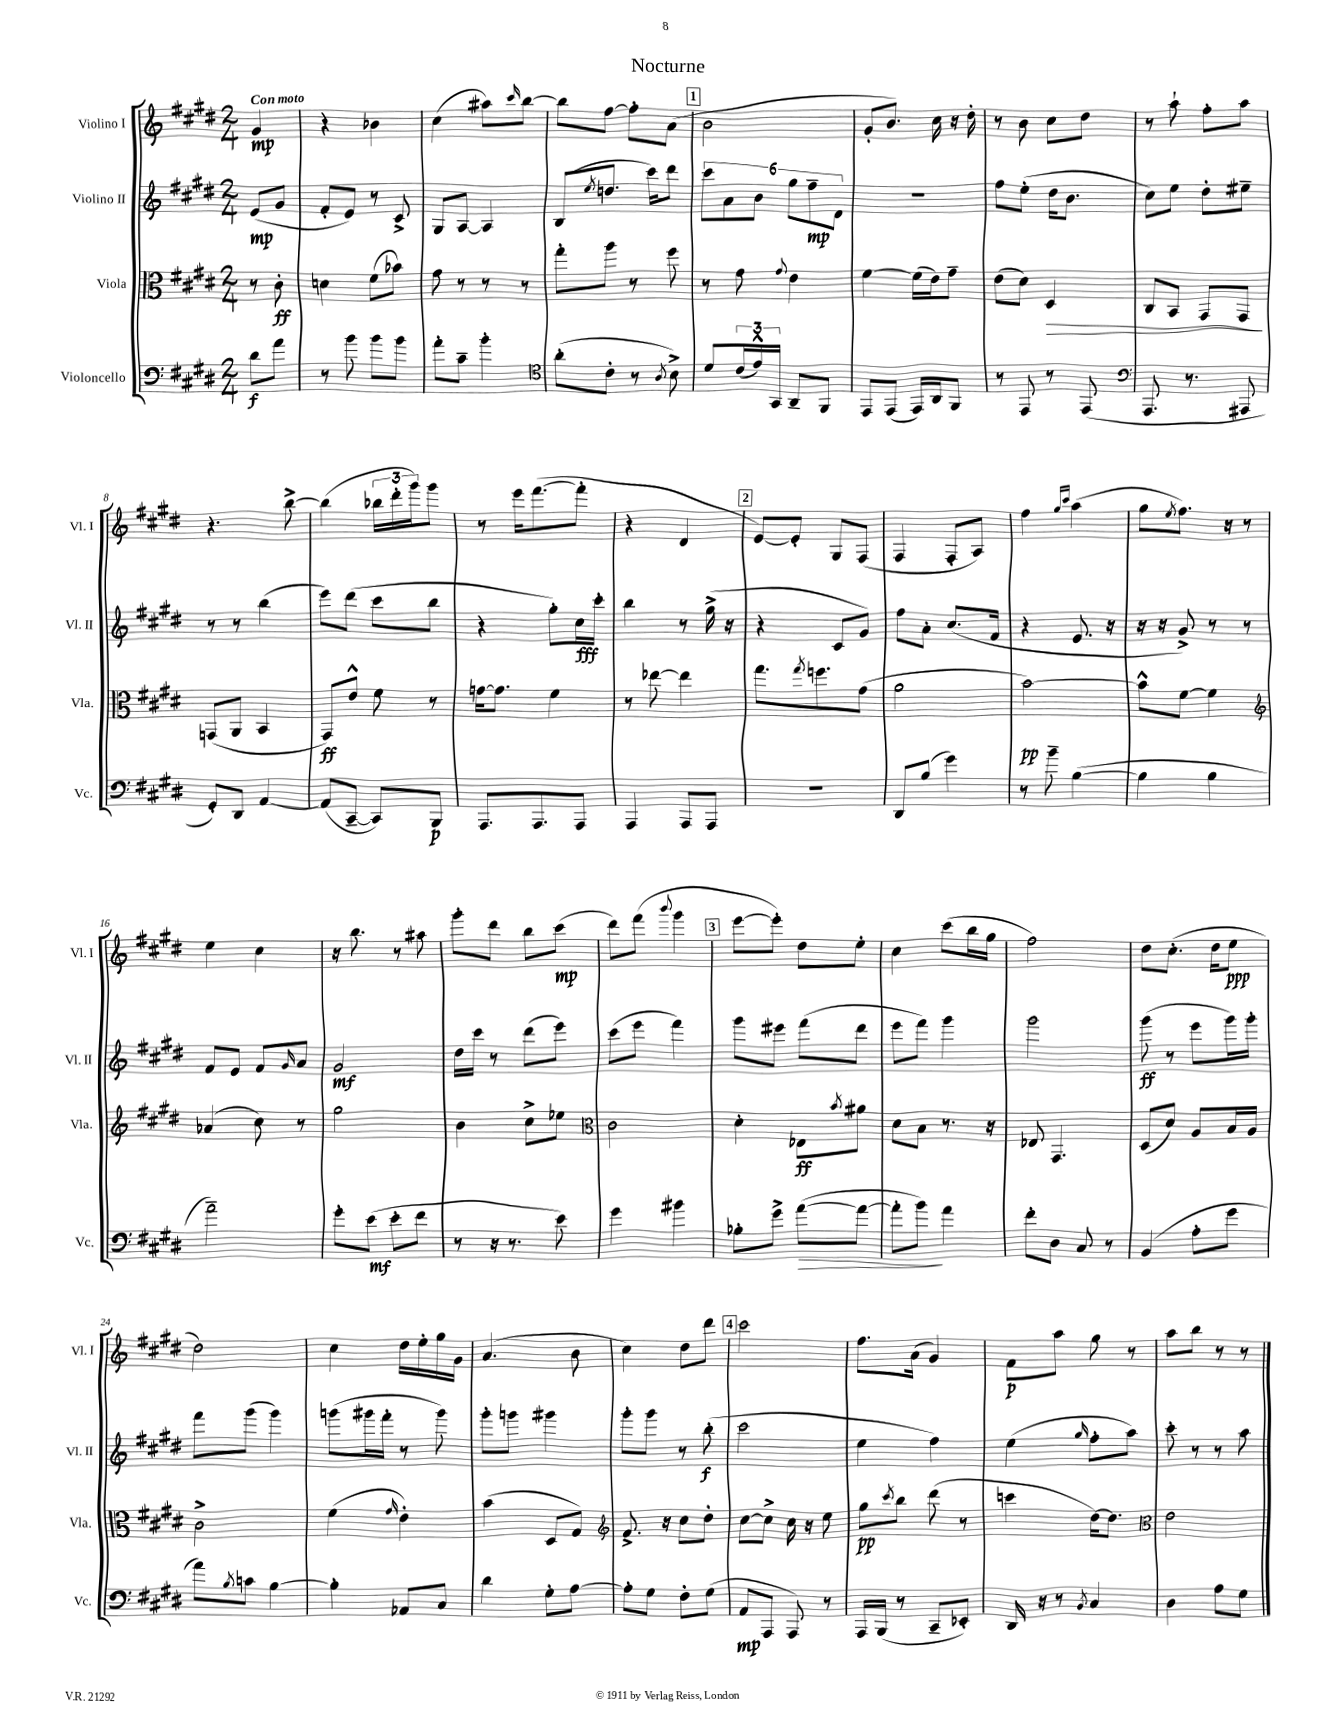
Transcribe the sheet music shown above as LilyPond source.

\header { title = "Nocturne" }
<<
\new StaffGroup <<
\new Staff = "s0" \with { instrumentName = "Violino I" shortInstrumentName = "Vl. I" } {
    \clef treble \key e \major \numericTimeSignature \time 2/4 \partial 4 \tempo "Con moto"
    gis'4\mp |
    r4 bes'4 |
    cis''4( ais''8) \grace { cis'''16 } b''8~ |
    b''8 fis''8~ fis''8-. a'8( |
    \mark \markup { \box "1" } b'2 |
    gis'8-. b'8.) cis''16 r16 dis''16-. |
    r8 b'8 cis''8 dis''8 |
    r8 a''8-! fis''8-. a''8 |
    r4. b''8~-> |
    b''4( \tuplet 3/2 { bes''16 dis'''16-. gis'''16) } gis'''8 |
    r8 e'''16 fis'''8.~( fis'''8-. |
    r4 dis'4 |
    \mark \markup { \box "2" } e'8~) e'8-. gis8 fis8( |
    fis4 fis8-. a8) |
    fis''4 \grace { gis''16 cis'''16 } a''4( |
    gis''8 \acciaccatura { e''8 } fis''8.) r16 r8 |
    e''4 cis''4 |
    r16 b''8. r8 ais''8 |
    gis'''8-. dis'''8 b''8 cis'''8\mp( |
    dis'''8) fis'''8( \appoggiatura { b'''8 } gis'''4 |
    \mark \markup { \box "3" } e'''8~ e'''8-.) dis''8 e''8-. |
    cis''4 cis'''8( b''16 gis''16 |
    fis''2) |
    dis''8 cis''8.-.( dis''16 e''8\ppp |
    dis''2) |
    cis''4 dis''16 e''16-. gis''16 gis'16 |
    a'4.( b'8 |
    cis''4) dis''8 dis'''8 |
    \mark \markup { \box "4" } cis'''2 |
    fis''8. a'16( gis'4) |
    fis'8\p a''8 gis''8 r8 |
    a''8 b''8 r8 r8 \bar "|." |
}
\new Staff = "s1" \with { instrumentName = "Violino II" shortInstrumentName = "Vl. II" } {
    \clef treble \key e \major \numericTimeSignature \time 2/4 \partial 4
    e'8\mp( gis'8 |
    fis'8-. e'8) r8 cis'8-> |
    gis8 a8~ a4 |
    b8( \acciaccatura { e''8 } d''8. cis'''16) dis'''8 |
    \mark \markup { \box "1" } \tuplet 6/4 { cis'''8 a'8 b'8 gis''8 fis''8--\mp dis'8 } |
    R2 |
    fis''8 e''8-.( dis''16 b'8. |
    cis''8) e''8 dis''8-. eis''8-- |
    r8 r8 b''4( |
    e'''8) dis'''8( cis'''8 b''8 |
    r4 gis''8-.) cis''16\fff cis'''16-. |
    b''4 r8 gis''16->( r16 |
    \mark \markup { \box "2" } r4 cis'8 gis'8) |
    fis''8 a'8-. cis''8.( fis'16 |
    r4 e'8. r16 |
    r16 r16 gis'8->) r8 r8 |
    fis'8 e'8 fis'8 \grace { gis'16 } a'8 |
    gis'2\mf |
    dis''16 cis'''16 r8 dis'''8( e'''8) |
    cis'''8( e'''8 fis'''4) |
    \mark \markup { \box "3" } gis'''8 eis'''8 fis'''8( dis'''8 |
    e'''8 fis'''8) gis'''4 |
    gis'''2 |
    gis'''8\ff( r8 e'''8 gis'''16) gis'''16-. |
    fis'''8 gis'''8( gis'''4) |
    g'''8( gis'''16 fis'''16-. r8 gis'''8) |
    gis'''8-. g'''8 gis'''4 |
    gis'''8-. gis'''8 r8 b''8-.\f( |
    \mark \markup { \box "4" } cis'''2 |
    e''4 fis''4) |
    e''4( \grace { gis''16 } fis''8-. a''8) |
    cis'''8-. r8 r8 a''8 \bar "|." |
}
\new Staff = "s2" \with { instrumentName = "Viola" shortInstrumentName = "Vla." } {
    \clef alto \key e \major \numericTimeSignature \time 2/4 \partial 4
    r8 cis'8-.\ff |
    d'4 fis'8( bes'8) |
    gis'8 r8 r8 r8 |
    gis''8-. a''8 r8 fis''8 |
    \mark \markup { \box "1" } r8 gis'8 \appoggiatura { gis'8 } e'4 |
    fis'4~ fis'16( e'16) gis'8-- |
    e'8( dis'8) dis4\> |
    cis8 b,8 gis,8 gis,8\! |
    g,8( a,8 b,4 |
    gis,8\ff) e'8-^ fis'8 r8 |
    g'16~ g'8. fis'4 |
    r8 ees''8~ ees''4 |
    \mark \markup { \box "2" } gis''8. \acciaccatura { gis''8 } f''8. gis'8( |
    a'2 |
    b'2~\pp) |
    b'8-^ fis'8~ fis'4 |
    \clef treble aes'4( cis''8) r8 |
    gis''2 |
    b'4 cis''8-> ees''8 |
    \clef alto cis'2 |
    \mark \markup { \box "3" } dis'4-. ees8\ff \acciaccatura { b'8 } ais'8 |
    dis'8 b8 r8. r16 |
    ees8 gis,4. |
    dis8( dis'8) a8 b16 a16 |
    cis'2-> |
    fis'4( \grace { gis'16 } e'4-.) |
    b'4( dis8 gis8) |
    \clef treble fis'8.-> r16 cis''8 dis''8-. |
    \mark \markup { \box "4" } cis''8~ cis''8-> cis''16 r16 e''8 |
    gis''8\pp \acciaccatura { cis'''8 } b''8 dis'''8( r8 |
    c'''4 dis''16~) dis''8. |
    \clef alto e'2 \bar "|." |
}
\new Staff = "s3" \with { instrumentName = "Violoncello" shortInstrumentName = "Vc." } {
    \clef bass \key e \major \numericTimeSignature \time 2/4 \partial 4
    dis'8\f a'8 |
    r8 b'8 b'8 b'8 |
    a'8-. cis'8-- b'4-. |
    \clef tenor a'8-.( cis'8-. r8 \acciaccatura { a8 } b8->) |
    \mark \markup { \box "1" } dis'8 \tuplet 3/2 { cis'16( e'16-^) gis,16 } a,8-- fis,8 |
    e,8 e,8( e,16) a,16 fis,8 |
    r8 e,8 r8 e,8( |
    \clef bass a,,8. r8. ais,,8 |
    gis,8-.) dis,8 a,4~ |
    a,8( cis,8~-- cis,8) b,,8\p |
    a,,8. a,,8. a,,8 |
    a,,4 a,,8 a,,8 |
    \mark \markup { \box "2" } R2 |
    dis,8 b8( gis'4) |
    r8 b'8-- b4~( |
    b4 b4 |
    a'2--) |
    gis'8-. e'8\mf( e'8-. fis'8 |
    r8 r16 r8. e'8) |
    gis'4 bis'4 |
    \mark \markup { \box "3" } bes8-. gis'8-> a'8~\>( a'8~ |
    a'8-. b'8\!) a'4 |
    fis'8-. dis8 cis8 r8 |
    b,4( a8-. gis'8 |
    a'8) \acciaccatura { b8 } c'8 b4~ |
    b4-. aes,8 cis8 |
    dis'4 gis8-. a8~ |
    a8-. gis8 fis8-. gis8( |
    \mark \markup { \box "4" } a,8\mp a,,8 a,,8) r8 |
    a,,16 b,,16( r8 cis,8-- ees,8-.) |
    dis,16 r16 r8 \acciaccatura { b,8 } cis4 |
    dis4 a8 gis8 \bar "|." |
}
>>
>>
